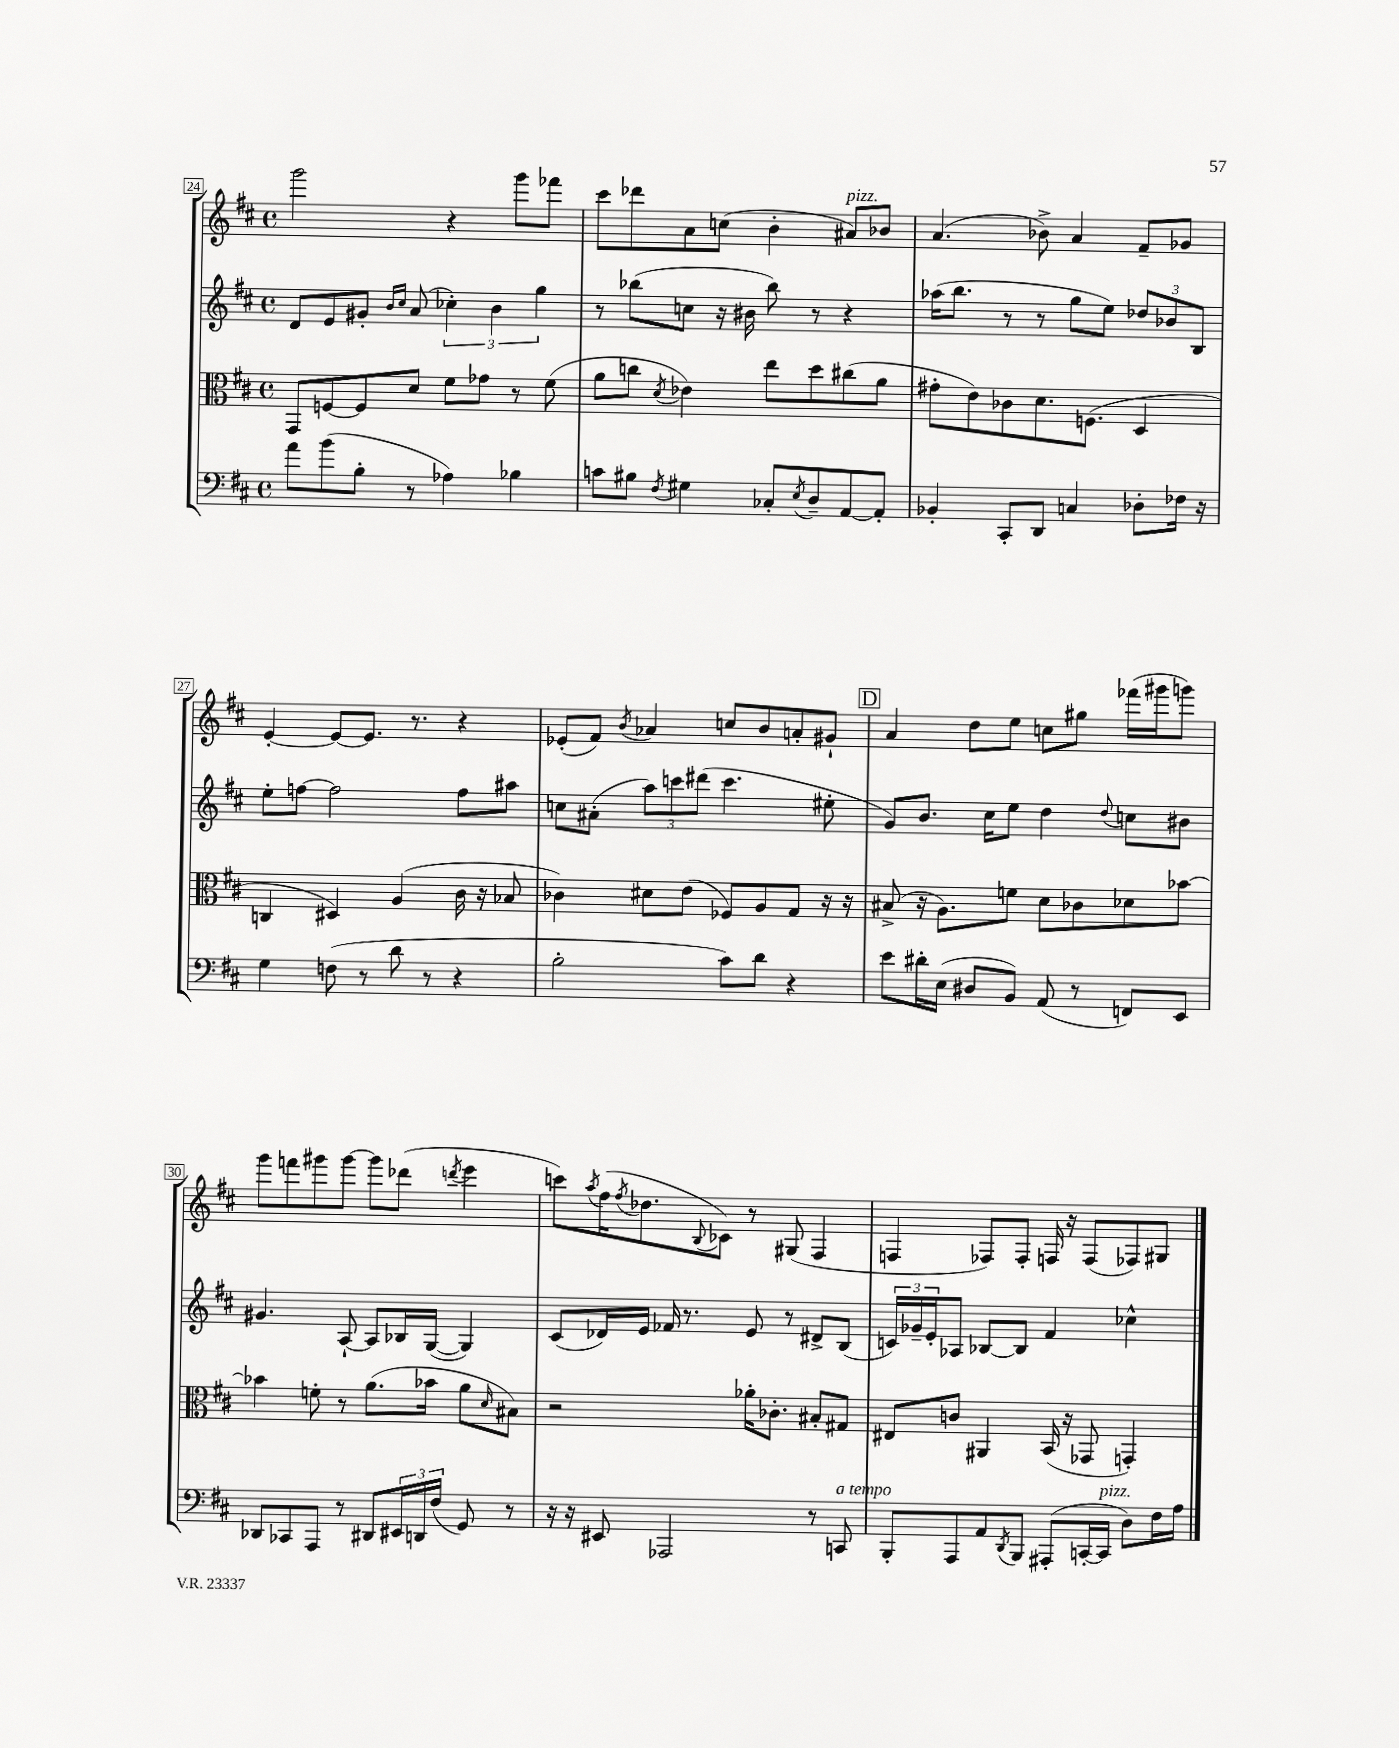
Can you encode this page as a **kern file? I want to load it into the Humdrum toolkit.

**kern	**kern	**kern	**kern
*staff4	*staff3	*staff2	*staff1
*clefF4	*clefC3	*clefG2	*clefG2
*k[f#c#]	*k[f#c#]	*k[f#c#]	*k[f#c#]
*M4/4	*M4/4	*M4/4	*M4/4
*met(c)	*met(c)	*met(c)	*met(c)
8a\L	8GG/L	8d/L	2ggg\
(8b\	[8F/	8e/	.
8B'\J	8F/]	8g#'/J	.
.	.	16qqb/LL	.
.	.	16qqcc#/JJ	.
8r	8d/J	(8a/	.
4A-\)	8f#\L	6cc-'\)	4r
.	8g-\J	.	.
.	.	6b\	.
4B-\	8r	.	8ggg\L
.	.	6gg\	.
.	(8f#\	.	8fff-\J
=	=	=	=
8c\L	8a\L	8r	8ccc#\L
8B#\J	8cc\J	(8bb-\L	8ddd-\
8qF#/	8qd/	.	.
4G#\	4e-\)	8cc\J	8a\
.	.	16r	(8cc\J
.	.	16b#\	.
8C-'/L	8ee\L	8bb-\)	4b'\
8qE/	.	.	.
8D~/	8dd\	8r	.
[8AA/	(8cc#\	4r	8a#/L)
8AA'/]J	8a\J	.	8b-/J
=	=	=	=
4BB-'/	8g#'\L	(16aa-\LK	(4.a/
.	.	8.bb\J	.
.	8e\)	.	.
8CC#'/L	8c-\	8r	.
8DD/J	8.d\	8r	8b-^\)
4C/	.	8gg\L	4a/
.	(8.F\J	.	.
.	.	8ee\J)	.
8D-'\L	4D/	12dd-/L	8f#~/L
.	.	12b-/	.
16F-\Jk	.	.	8g-/J
.	.	12B/J	.
16r	.	.	.
=	=	=	=
4G\	4C/	8ee'\L	[4e'/
.	.	[8ff\J	.
(8F\	4D#/)	2ff\]	8e/_L
8r	.	.	8.e/]J
8d\	(4A/	.	.
.	.	.	8.r
8r	.	.	.
4r	16c#\	8ff\L	4r
.	16r	.	.
.	8B-/	8aa#\J	.
=	=	=	=
2B'\	4c-\)	8cc\L	(8e-'/L
.	.	(8a#'\J	8f#/J)
.	.	.	8qb/
.	8d#\L	12aa\L)	4a-/
.	.	12ccc\	.
.	(8e\J	.	.
.	.	(12ddd#\J	.
8c#\L)	8F-/L)	4.ccc\	8cc/L
8d\J	8A/	.	8b/
4r	8G/J	.	8a'/
.	16r	8ee#'\	8g#`/J
.	16r	.	.
=	=	=	=
8e\L	(8B#^/	8g/L)	4a/
16d#'\L	16r	8.b/J	.
(16E\JJ	8.A\L)	.	.
8D#/L	.	.	8dd\L
.	.	16cc#\LK	.
8BB/J)	8f\J	8ee\J	8ee\J
(8AA/	8d\L	4dd\	8cc\L
8r	8c-\	.	8gg#\J
.	.	8qqdd/	.
8FF/L)	8d-\	8cc\L	(16fff-\LL
.	.	.	16ggg#\J
8EE/J	[8b-\J	8b#\J	8ggg\J)
=	=	=	=
8DD-/L	4b-\]	4.g#/	8ggg\L
8CC-/	.	.	8fff\
8AAA/J	8f'\	.	8ggg#\
8r	8r	[8A`/	[8ggg#\J
8DD#/L	(8.a\L	8A/]L	8ggg#\]L
24EE#/L	.	16B-/L	(8ddd-\J
24DD/	.	.	.
.	16b-\Jk	([16G/JJ	.
(24F#/JJ	.	.	.
.	.	.	8qddd/
8GG/)	8a\L	4G/])	4eee\
.	16qqd/	.	.
8r	8B#\J)	.	.
=	=	=	=
16r	2r	(8c#/L	8ccc\L)
16r	.	.	.
.	.	.	8qaa/
8EE#/	.	16d-/L)	(16ff#\K
.	.	.	8qff#/
.	.	16e/JJ	8.dd-\
2AAA-/	.	16f-/	.
.	.	8.r	.
.	.	.	8qqB/
.	.	.	8c-\J)
.	16a-'\LK	8e/	8r
.	8.c-'\J	.	.
.	.	8r	(8G#/
8r	8B#'/L	8d#^/L	4F#/
8CC/	8G#/J	(8B/J	.
=	=	=	=
8BBB'/L	8E#/L	24c/LL)	4F/
.	.	24g-~/	.
.	.	24e'/J	.
8AAA/	8c/J	8A-/J	.
8AA/	4AA#/	[8B-/L	8F-/L)
8qDD/	.	.	.
8BBB/J	.	8B-/]J	8F-'/J
(8AAA#'/L	(16BB/	4f#/	16F/
.	16r	.	16r
[16CC'/L	8GG-/	.	(8F/L
16CC/]JJ	.	.	.
8D\L)	4GG'/)	4cc-^^\	8F-/)
16F#\L	.	.	8G#/J
16A\JJ	.	.	.
==	==	==	==
*-	*-	*-	*-
